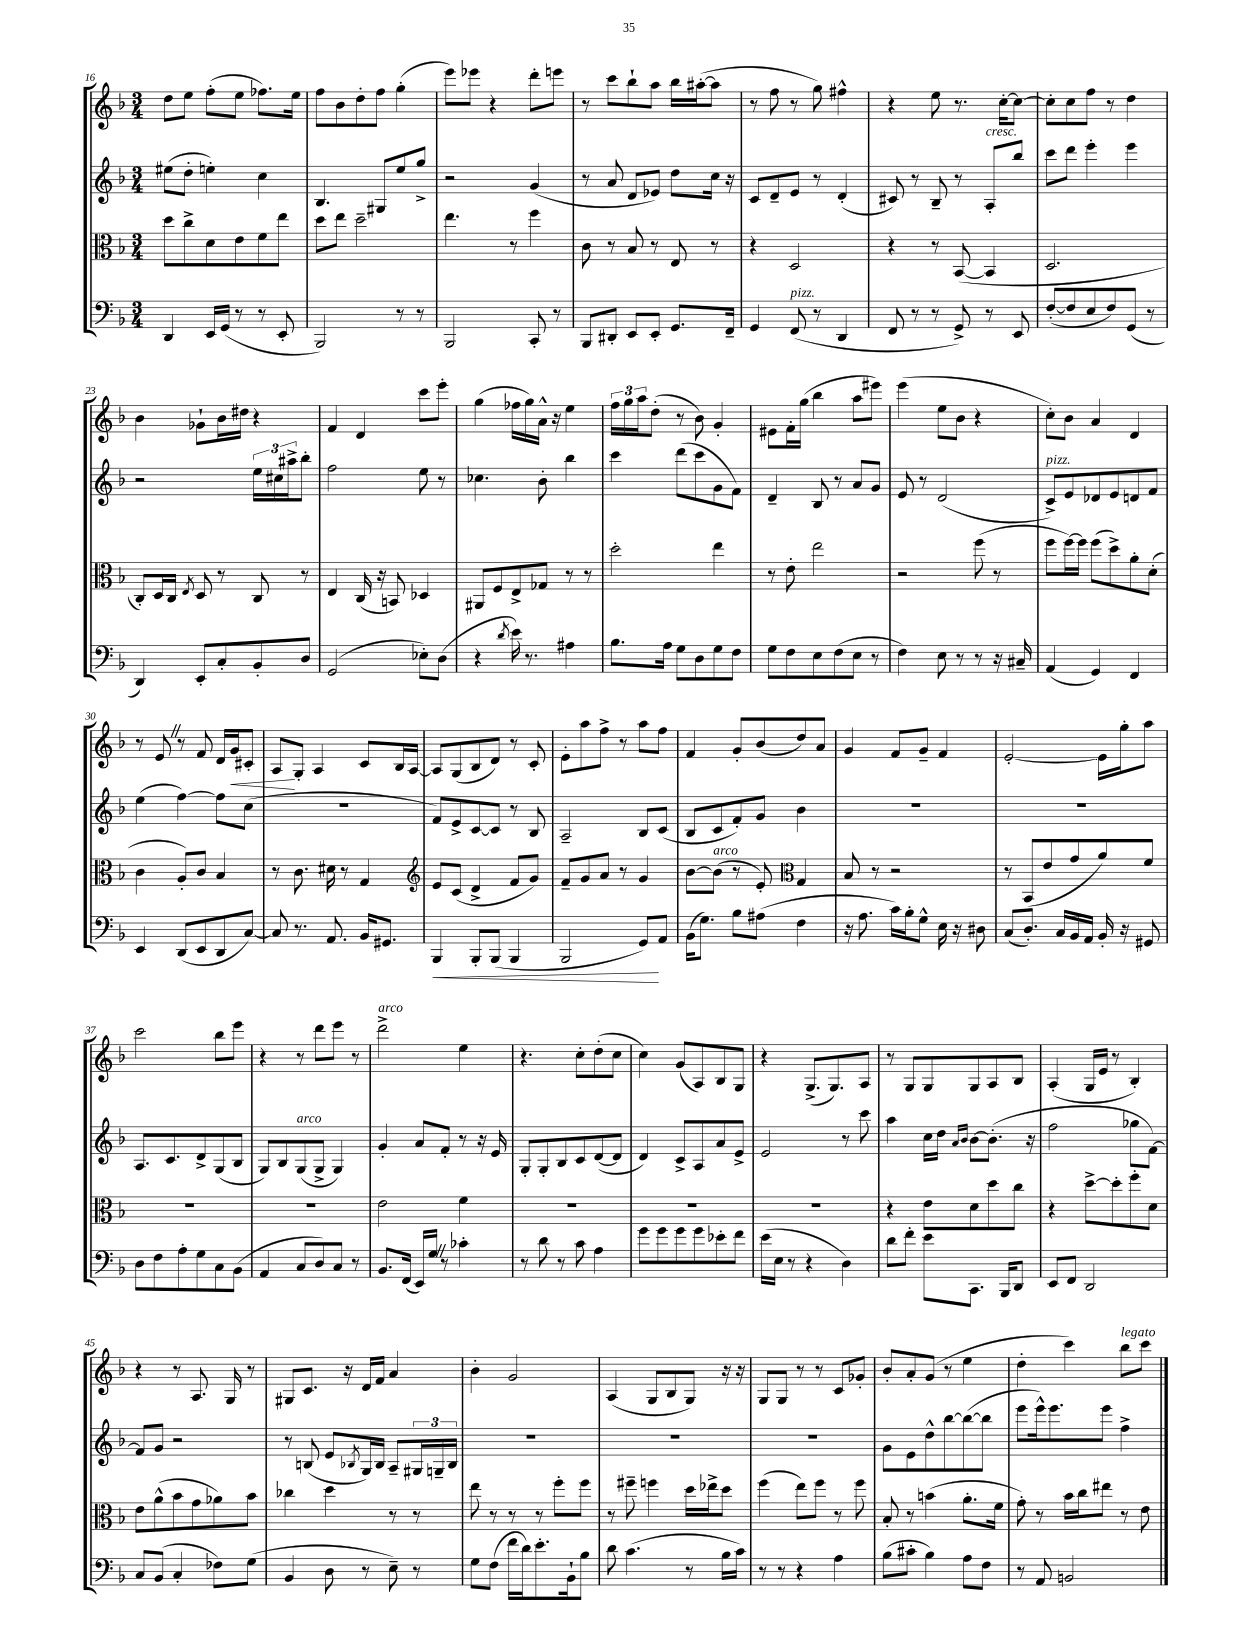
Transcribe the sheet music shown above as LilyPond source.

<<
\new StaffGroup <<
\new Staff = "s0" {
    \clef treble \key f \major \numericTimeSignature \time 3/4
    d''8 e''8 f''8-.( e''8 fes''8.) e''16 |
    f''8 bes'8 d''8-. f''8 g''4-.( |
    e'''8) ees'''8 r4 d'''8-. e'''8 |
    r8 c'''8 bes''8-! a''8 bes''16 ais''16~-.( ais''8 |
    r8 f''8 r8 g''8) fis''4-^ |
    r4 e''8 r8. c''16~-. c''8~ |
    c''8-. c''8 f''8 r8 d''4 |
    bes'4 ges'8-! bes'16 dis''16 r4 |
    f'4 d'4 c'''8 e'''8-. |
    g''4( fes''16 g''16) a'16-^ r16 e''4 |
    \tuplet 3/2 { f''16 g''16 a''16 } d''8-.( r8 bes'8) g'4-. |
    eis'8 f'16-. g''16( bes''4 a''8 eis'''8) |
    e'''4( e''8 bes'8 r4 |
    c''8-.) bes'8 a'4 d'4 |
    r8 e'8 \once \override BreathingSign.text = \markup { \musicglyph "scripts.caesura.straight" } \breathe r8 f'8 d'16 g'16\< cis'8-. |
    a8\! g8-. a4 c'8 bes16 a16~ |
    a8 g8( bes8 d'8) r8 c'8-. |
    e'8-. a''8 f''8-> r8 a''8 f''8 |
    f'4 g'8-. bes'8( d''8) a'8 |
    g'4 f'8 g'8-- f'4 |
    e'2~-. e'16 g''16-. a''8 |
    c'''2 bes''8 e'''8 |
    r4 r8 d'''8 e'''8 r8 |
    d'''2->^\markup { \italic "arco" } e''4 |
    r4. c''8-. d''8-.( c''8 |
    c''4) g'8( a8) bes8 g8 |
    r4 g8.->( g8.) a8 |
    r8 g8 g8 g8 a8 bes8 |
    a4-.( g16 e'16 r8 bes4-.) |
    r4 r8 a8. g16 r8 |
    gis8 c'8. r16 d'16 f'16 a'4 |
    bes'4-. g'2 |
    a4( g8 bes8 g8) r16 r16 |
    g8 g8 r8 r8 c'8 ges'8-. |
    bes'8-. a'8-. g'8( r8 e''4 |
    d''4-. c'''4) bes''8^\markup { \italic "legato" } c'''8 \bar "|." |
}
\new Staff = "s1" {
    \clef treble \key f \major \numericTimeSignature \time 3/4
    eis''8( d''8-. e''4-.) c''4 |
    bes4. gis8 e''8 g''8-> |
    r2 g'4( |
    r8 a'8 d'8 ees'8) d''8 c''16 r16 |
    c'8 d'8-- e'8 r8 d'4-.( |
    cis'8) r8 bes8-- r8 a8-.^\markup { \italic "cresc." } bes''8 |
    c'''8 d'''8 e'''4-. e'''4 |
    r2 \tuplet 3/2 { e''16 cis''16 ais''16-> } bes''8-. |
    f''2 e''8 r8 |
    ces''4. bes'8-. bes''4 |
    c'''4 d'''8( c'''8 g'8 f'8) |
    d'4-- bes8 r8 a'8 g'8 |
    e'8 r8 d'2( |
    c'8->^\markup { \italic "pizz." }) e'8 des'8 e'8 d'8 f'8 |
    e''4( f''4~) f''8 c''8( |
    R2. |
    f'8) e'8-> c'8~ c'8 r8 bes8 |
    a2-- bes8 c'8( |
    bes8 c'8 f'8-.) g'8 bes'4 |
    R2. |
    R2. |
    a8. c'8. d'8-> g8( bes8 |
    g8) bes8 g8^\markup { \italic "arco" }( g8-> g4) |
    g'4-. a'8 f'8-. r8 r16 e'16 |
    g8-. g8-. bes8 c'8 d'8~( d'8 |
    d'4) c'8-> a8 a'8 e'8-> |
    e'2 r8 c'''8 |
    a''4 c''16 d''16 \grace { a'16 bes'16 } bes'8~ bes'8.-.( r16 |
    f''2 ges''8 f'8~) |
    f'8 g'8 r2 |
    r8 b8( e'8 \acciaccatura { bes8 } g16) bes16 a8-- \tuplet 3/2 { gis16 g16-- bes16 } |
    R2. |
    R2. |
    R2. |
    g'8 e'8 d''8-^ bes''8~ bes''8~( bes''8 |
    e'''8 e'''16-^) e'''8. e'''8 f''4-> \bar "|." |
}
\new Staff = "s2" {
    \clef alto \key f \major \numericTimeSignature \time 3/4
    d''8 c''8-> d'8 e'8 f'8 e''8 |
    d''8 e''8 d''2-- |
    e''4. r8 f''4 |
    c'8 r8 bes8 r8 e8 r8 |
    r4 d2 |
    r4 r8 bes,8~( bes,4 |
    d2. |
    c8-.) d16 c16 \acciaccatura { e8 } d8 r8 c8 r8 |
    e4 c16( r16 b,8) des4 |
    ais,8 f8 e8-> ges8 r8 r8 |
    d''2-. e''4 |
    r8 e'8-. e''2 |
    r2 f''8( r8 |
    f''8 f''16~) f''16 f''8( d''8->) a'8-. d'8-.( |
    c'4 a8-.) c'8 bes4 |
    r8 c'8. dis'16 r8 g4 |
    \clef treble e'8 c'8( d'4-> f'8 g'8) |
    f'8-- g'8 a'8 r8 g'4 |
    bes'8~ bes'8^\markup { \italic "arco" }( r8 e'8-.) \clef alto g4 |
    bes8 r8 r2 |
    r8 bes,8( e'8 g'8 a'8) f'8 |
    R2. |
    R2. |
    e'2 f'4 |
    R2. |
    R2. |
    R2. |
    r4 e'8 d'8 d''8 c''8 |
    r4 d''8~-> d''8-. f''8-. d'8 |
    e'8 a'8-^( bes'8 g'8 aes'8) bes'8 |
    ces''4 d''4 r8 r8 |
    e''8 r8 r8 r8 f''8-. f''8 |
    r8 fis''8-- f''4 d''16 ees''16-> d''8 |
    f''4( e''8) f''8 r8 f''8 |
    bes8-. r8 b'4( a'8.-. f'16 |
    g'8-.) r8 bes'16 c''16 eis''8 r8 e'8 \bar "|." |
}
\new Staff = "s3" {
    \clef bass \key f \major \numericTimeSignature \time 3/4
    d,4 e,16 g,16( r8 r8 e,8-. |
    bes,,2) r8 r8 |
    bes,,2 c,8-. r8 |
    bes,,8 dis,8-. e,8 e,8-. g,8. f,16-- |
    g,4 f,8^\markup { \italic "pizz." }( r8 d,4 |
    f,8 r8 r8 g,8->) r8 e,8 |
    f8~-.( f8 e8 f8) g,8( r8 |
    d,4) e,8-. c8-. bes,8-. d8 |
    g,2( ees8-.) d8( |
    r4 \acciaccatura { d'8 } e'16) r8. ais4 |
    bes8. a16 g8 d8 g8 f8 |
    g8 f8 e8 f8( e8 r8 |
    f4) e8 r8 r8 r16 cis16-- |
    a,4( g,4) f,4 |
    e,4 d,8( e,8 d,8 c8~) |
    c8 r8. a,8. bes,16 gis,8. |
    bes,,4\< bes,,8-. bes,,8( bes,,4 |
    bes,,2 g,8\!) a,8 |
    bes,16( g8.) bes8 ais8( f4 |
    r16 a8. c'16) bes16-. g8-^ e16 r16 dis8 |
    c8( d8.-.) c16 bes,16 a,16 bes,16-. r16 gis,8 |
    d8 f8 a8-. g8 c8 bes,8( |
    a,4 c8 d8) c8 r8 |
    bes,8. f,16( e,16) g16 \once \override BreathingSign.text = \markup { \musicglyph "scripts.caesura.straight" } \breathe r8 ces'4-. |
    r8 d'8 r8 c'8 a4 |
    g'8 g'8 g'8 g'8 ees'8-. f'8 |
    e'16( e16 r8 r4 d4) |
    d'8 f'8-. e'8 c,8. bes,,16 d,8 |
    e,8 f,8 d,2 |
    c8 bes,8( c4-. fes8) g8( |
    bes,4 d8 r8 e8--) r8 |
    g8 f8( f'16 d'16) e'8.-. bes,16-! bes8 |
    d'8 c'4.( r8 bes16 c'16) |
    r8 r8 r4 a4 |
    bes8( cis'8-. bes4) a8 f8 |
    r8 a,8 b,2 \bar "|." |
}
>>
>>
\layout { \context { \Score currentBarNumber = #16 } }
